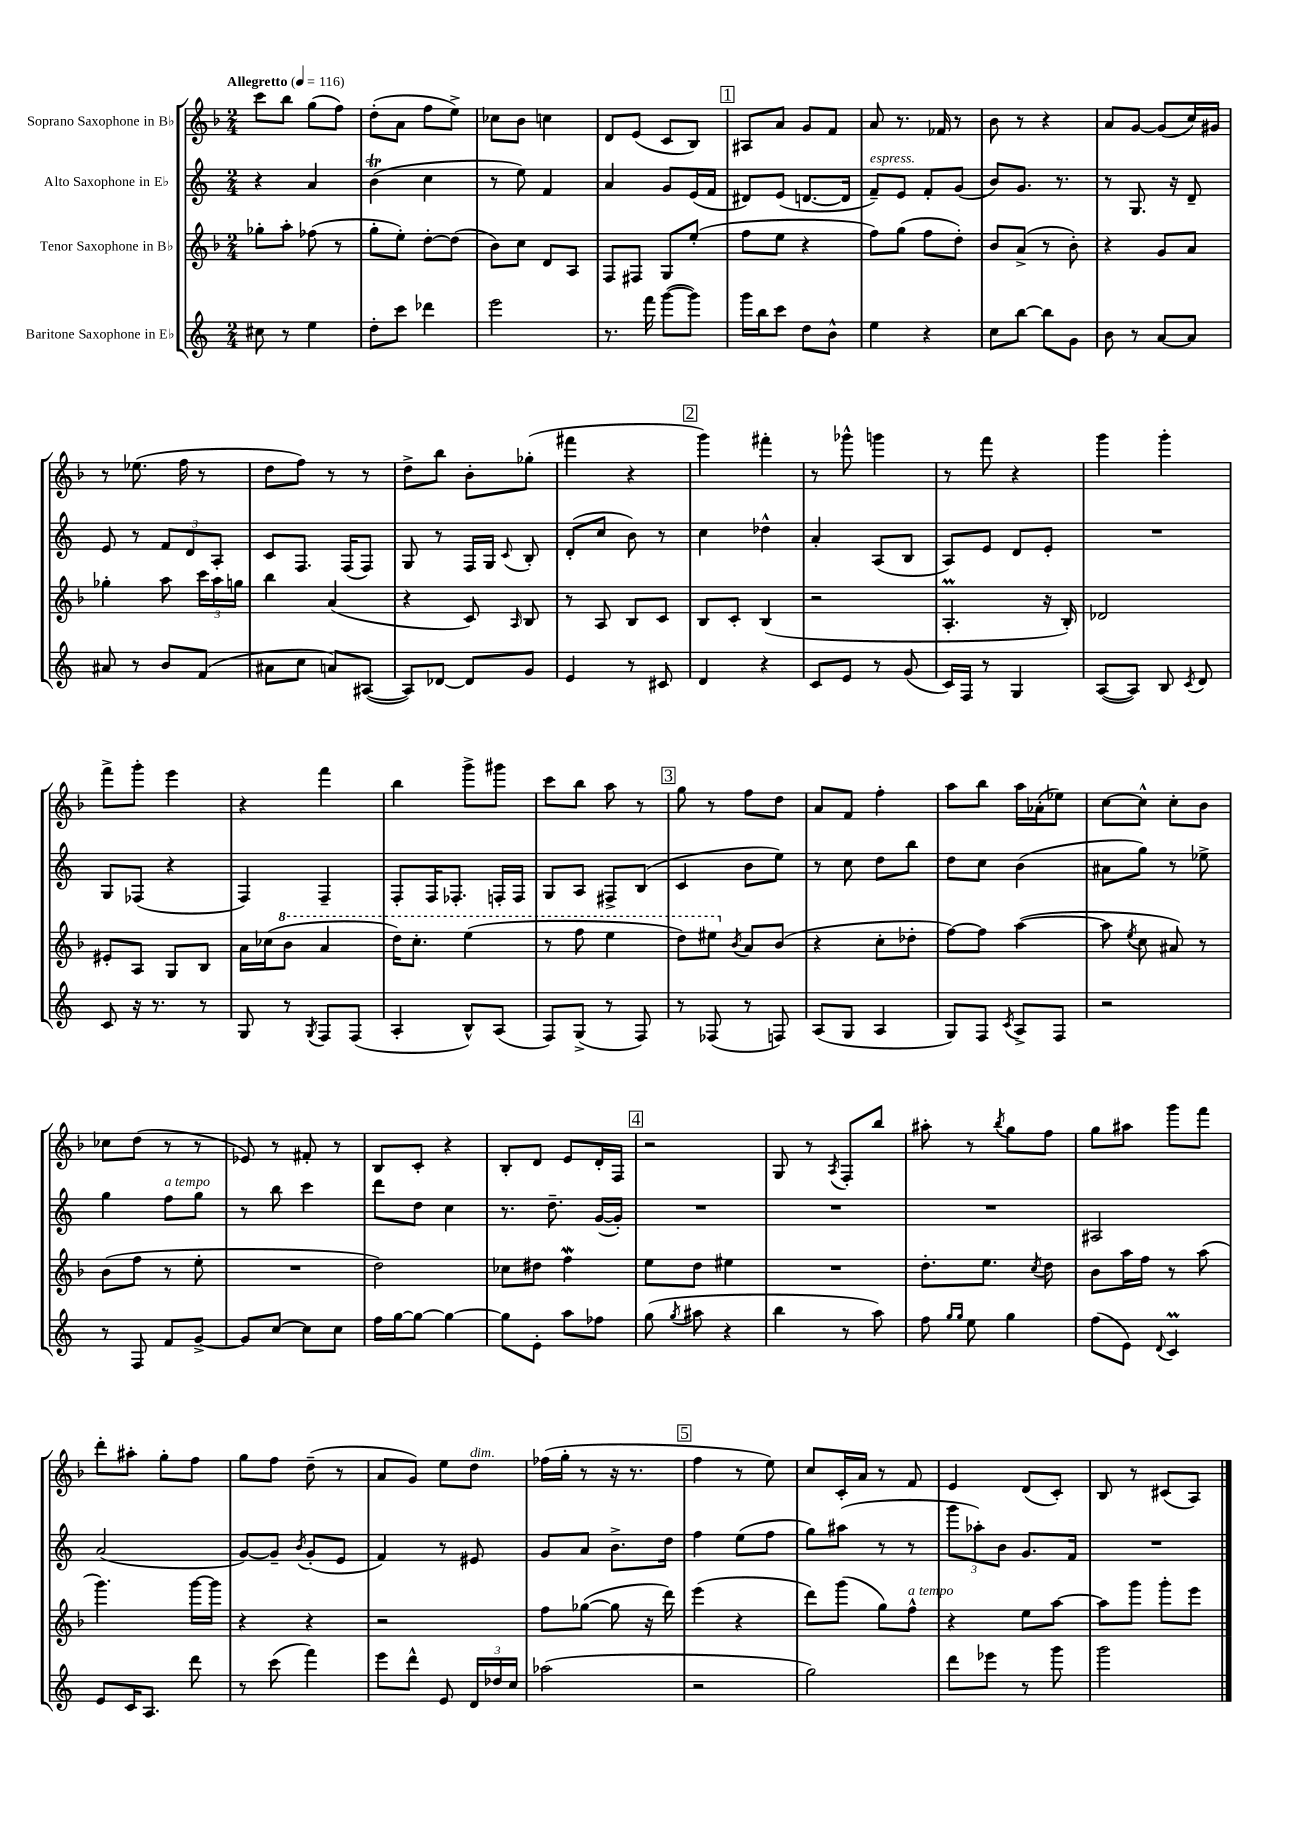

**kern	**kern	**kern	**kern
*part4	*part3	*part2	*part1
*staff4	*staff3	*staff2	*staff1
*I"Baritone Saxophone in E♭	*I"Tenor Saxophone in B♭	*I"Alto Saxophone in E♭	*I"Soprano Saxophone in B♭
*clefG2	*clefG2	*clefG2	*clefG2
*k[]	*k[b-]	*k[]	*k[b-]
*M2/4	*M2/4	*M2/4	*M2/4
*MM116	*MM116	*MM116	*MM116
=1	=1	=1	=1
!	!	!	!LO:TX:a:B:t=Allegretto
8cc#X\	8gg-X'\L	4r	8ccc\L
8r	8aa'\J	.	8bb-\J
4ee\	(8ff-X\	4a/	(8gg\L
.	8r	.	8ff\J)
=2	=2	=2	=2
8dd'\L	8gg'\L	(4bt\	(8dd'\L
8ccc\J	8ee'\J)	.	8a\J
4ddd-X\	[8dd'\L	4cc\	8ff\L
.	(8dd\J]	.	8ee^\J)
=3	=3	=3	=3
2eee\	8b-\L)	8r	8cc-X\L
.	8cc\J	8ee\)	8b-\J
.	8d/L	4f/	4ccn\
.	8A/J	.	.
=4	=4	=4	=4
8.r	8F/L	4a/	8d/L
.	8F#X/J	.	(8e/J
16fff\	.	.	.
([8ggg\L	8G/L	8g/L	8c/L
8ggg\J])	(8ee'/J	(16e/L	8B-/J)
.	.	16f/JJ	.
!!LO:REH:place=s1:t=1
=5	=5	=5	=5
16ggg\LL	8ff\L	8d#X/L)	8A#X/L
16bb\J	.	.	.
8ccc\J	8ee\J	(8e/J	8a/J
8dd\L	4r	[8.dn/L	8g/L
8b^^\J	.	.	8f/J
.	.	16d/Jk]	.
=6	=6	=6	=6
!	!	!LO:TX:a:i:t=espress.	!
4ee\	8ff\L)	8f~/L)	8a/
.	(8gg\J	8e/J	8.r
4r	8ff\L	8f'/L	.
.	.	.	16f-X/
.	8dd'\J)	(8g/J	8r
=7	=7	=7	=7
8cc\L	8b-/L	8b/L)	8b-\
[8bb\J	(8a^/J	8.g/J	8r
8bb\L]	8r	.	4r
.	.	8.r	.
8g\J	8b-'\)	.	.
=8	=8	=8	=8
8b\	4r	8r	8a/L
8r	.	8.G/	[8g/J
[8a/L	8g/L	.	(8g/L]
.	.	16r	.
8a/J]	8a/J	8d~/	16cc/L)
.	.	.	16g#X/JJ
!!LO:LB:g=z
=9	=9	=9	=9
8a#X/	4gg-X'\	8e/	8r
8r	.	8r	(8.ee-X\
8b/L	8aa\	12f/L	.
.	.	.	16ff\
.	.	12d/	.
(8f/J	24ccc\LL	.	8r
.	24aa\	12A'/J	.
.	24ggn\JJ	.	.
=10	=10	=10	=10
8a#X\L	4bb-\	8c/L	8dd\L
8cc\J	.	8.F/J	8ff\J)
8an/L)	(4a/	.	8r
.	.	(16F/KL	.
([8A#X/J	.	8F/J)	8r
=11	=11	=11	=11
8A#/L])	4r	8G/	8dd^\L
[8d-X/J	.	8r	8bb-\J
8d-/L]	8c/)	16F/LL	8b-'\L
.	.	16G/JJ	.
.	16qqA/	8qqc/	.
8g/J	8B-/	8B'/	(8gg-X'\J
=12	=12	=12	=12
4e/	8r	(8d'/L	4fff#X\
.	8A/	8cc/J	.
8r	8B-/L	8b\)	4r
8c#X/	8c/J	8r	.
!!LO:REH:place=s1:t=2
=13	=13	=13	=13
4d/	8B-/L	4cc\	4ggg\)
.	8c'/J	.	.
4r	(4B-/	4dd-X^^\	4fff#X'\
=14	=14	=14	=14
8c/L	2r	4a'/	8r
8e/J	.	.	8ggg-X^^\
8r	.	(8A/L	4gggn\
(8g/	.	8B/J	.
=15	=15	=15	=15
16c/LL)	4.Am'/	8A/L)	8r
16F/JJ	.	.	.
8r	.	8e/J	8fff\
4G/	.	8d/L	4r
.	16r	8e'/J	.
.	16B-'/)	.	.
=16	=16	=16	=16
([8A/L	2d-X/	2r	4ggg\
8A/J])	.	.	.
8B/	.	.	4ggg'\
8qc/	.	.	.
8d/	.	.	.
!!LO:LB:g=z
=17	=17	=17	=17
8c/	8e#X'/L	8G/L	8fff^\L
16r	8A/J	(8F-X/J	8ggg'\J
8.r	.	.	.
.	8G/L	4r	4eee\
8r	8B-/J	.	.
=18	=18	=18	=18
8G/	16a\LL	4F/)	4r
.	(16cc-X\J	.	.
*	*8va	*	*
8r	8bb-\J	.	.
8qG/	.	.	.
8F/L	4aa/	4F~/	4fff\
(8F/J	.	.	.
=19	=19	=19	=19
4A'/	16ddd\KL)	8F'/L	4bb-\
.	8.ccc'\J	.	.
.	.	16F/K	.
.	.	8.F-X'/J	.
8B^^/L)	(4eee\	.	8ggg^\L
(8A/J	.	16Fn'/LL	8ggg#X\J
.	.	16F/JJ	.
=20	=20	=20	=20
8F/L)	8r	8G/L	8ccc\L
(8G^/J	8fff\	8A/J	8bb-\J
8r	4eee\	8F#X^/L	8aa\
8F/)	.	(8B/J	8r
!!LO:REH:place=s1:t=3
=21	=21	=21	=21
8r	8ddd\L)	4c/	8gg\
(8F-X/	8eee#X\J	.	8r
*	*X8va	*	*
.	8qb-/	.	.
8r	8a/L	8b\L	8ff\L
8Fn/)	(8b-/J	8ee\J)	8dd\J
=22	=22	=22	=22
(8A/L	4r	8r	8a/L
8G/J	.	8cc\	8f/J
4A/	8cc'\L	8dd\L	4ff'\
.	8dd-X'\J	8bb\J	.
=23	=23	=23	=23
8G/L)	[8ff\L)	8dd\L	8aa\L
8F/J	8ff\J]	8cc\J	8bb-\J
8qc/	.	.	.
8A^/L	([4aa\	(4b\	16aa\LL
.	.	.	(16a-X'\J
8F/J	.	.	8ee-X\J)
=24	=24	=24	=24
2r	8aa\]	8a#X\L	[8cc\L
.	8qee/	.	.
.	8cc\	8gg\J)	8cc^^\J]
.	8a#X/)	8r	8cc'\L
.	8r	8ee-X^\	8b-\J
!!LO:LB:g=z
=25	=25	=25	=25
8r	(8b-\L	4gg\	8cc-X\L
8F/	8ff\J	.	(8dd\J
!	!	!LO:TX:a:i:t=a tempo	!
8f/L	8r	8ff\L	8r
[8g^/J	8ee'\	8gg\J	8r
=26	=26	=26	=26
8g/L]	2r	8r	8e-X/)
[8cc/J	.	8bb\	8r
8cc\L]	.	4ccc\	8f#X'/
8cc\J	.	.	8r
=27	=27	=27	=27
16ff\LL	2dd\)	8ddd\L	8B-/L
[16gg\J	.	.	.
8gg\J_	.	8dd\J	8c'/J
4gg\_	.	4cc\	4r
=28	=28	=28	=28
8gg\L]	8cc-X\L	8.r	8B-'/L
8e'\J	8dd#X\J	.	8d/J
.	.	8.dd~\	.
8aa\L	4ffw\	.	8e/L
8ff-X\J	.	([16g/LL	16d'/L
.	.	16g'/JJ])	16F/JJ
!!LO:REH:place=s1:t=4
=29	=29	=29	=29
(8gg\	8ee\L	2r	2r
8qgg/	.	.	.
8aa#X\	8dd\J	.	.
4r	4ee#X\	.	.
=30	=30	=30	=30
4bb\	2r	2r	8G/
.	.	.	8r
.	.	.	8qA/
8r	.	.	8F'/L
8aa\)	.	.	8bb-/J
=31	=31	=31	=31
8ff\	8.dd'\L	2r	8aa#X'\
16qqgg/LL	.	.	.
16qqgg/JJ	.	.	.
8ee\	.	.	8r
.	8.ee\J	.	.
.	.	.	8qbb-/
4gg\	.	.	8gg\L
.	8qcc/	.	.
.	8dd\	.	8ff\J
=32	=32	=32	=32
(8ff\L	8b-\L	2A#X/	8gg\L
8e\J)	16aa\L	.	8aa#X\J
.	16ff\JJ	.	.
8qqd/	.	.	.
4cM/	8r	.	8ggg\L
.	(8aa\	.	8fff\J
!!LO:LB:g=z
=33	=33	=33	=33
8e/L	4.ggg\)	(2a/	8ddd'\L
16c/K	.	.	8aa#X'\J
8.A/J	.	.	.
.	.	.	8gg'\L
8ddd\	[16ggg\LL	.	8ff\J
.	16ggg\JJ]	.	.
=34	=34	=34	=34
8r	4r	[8g/L)	8gg\L
(8ccc\	.	8g~/J]	8ff\J
.	.	8qb/	.
4fff\)	4r	(8g'/L	(8dd~\
.	.	8e/J	8r
=35	=35	=35	=35
8eee\L	2r	4f/)	8a/L
8ddd^^\J	.	.	8g/J)
8e/	.	8r	8ee\L
!	!	!	!LO:TX:a:i:t=dim.
24d/LL	.	8e#X/	8dd\J
24dd-X/	.	.	.
24cc/JJ	.	.	.
=36	=36	=36	=36
(2aa-X\	8ff\L	8g/L	(16ff-X\LL
.	.	.	16gg'\JJ
.	([8gg-X\J	8a/J	8r
.	8gg-\]	8.b^\L	16r
.	.	.	8.r
.	16r	.	.
.	16ddd\)	16dd\Jk	.
!!LO:REH:place=s1:t=5
=37	=37	=37	=37
2r	(4eee\	4ff\	4ff\
.	4r	(8ee\L	8r
.	.	8ff\J	8ee\)
=38	=38	=38	=38
2gg\)	8ddd\L)	8gg\L)	8cc/L
.	(8ggg\J	(8aa#X\J	16c'/L
.	.	.	16a/JJ
.	8gg\L)	8r	8r
!	!LO:TX:a:i:t=a tempo	!	!
.	8ff^^\J	8r	8f/
=39	=39	=39	=39
8ddd\L	4r	12ggg\L	4e/
.	.	12aa-X'\)	.
8eee-X\J	.	.	.
.	.	12b\J	.
8r	8ee\L	8.g/L	(8d/L
8ggg\	[8aa\J	.	8c'/J)
.	.	16f/Jk	.
=40	=40	=40	=40
2ggg\	8aa\L]	2r	8B-/
.	8ggg\J	.	8r
.	8ggg'\L	.	(8c#X/L
.	8eee\J	.	8A/J)
==	==	==	==
*-	*-	*-	*-
